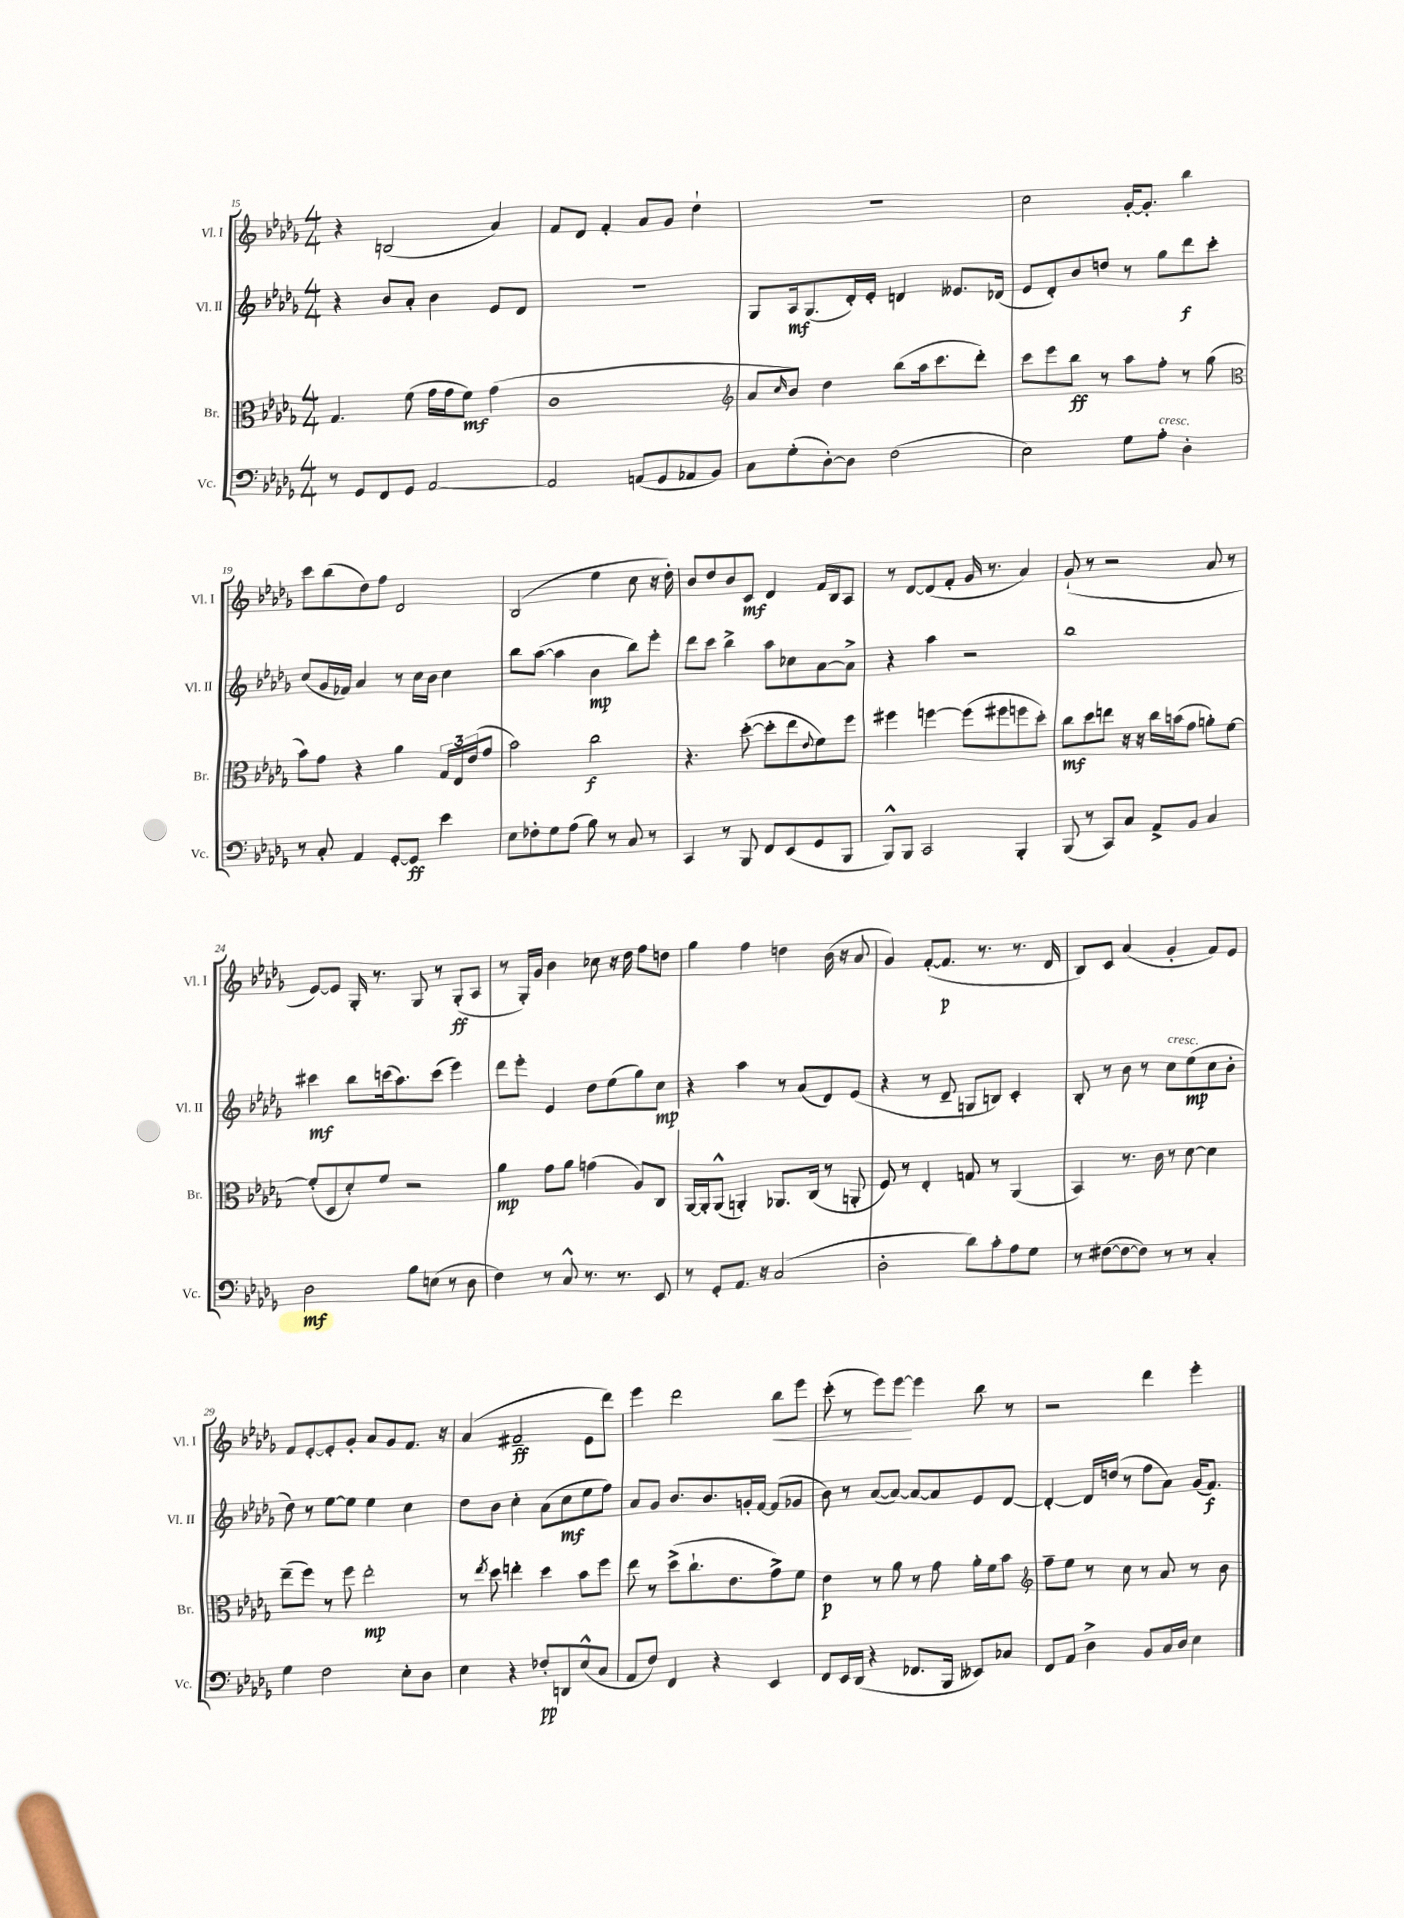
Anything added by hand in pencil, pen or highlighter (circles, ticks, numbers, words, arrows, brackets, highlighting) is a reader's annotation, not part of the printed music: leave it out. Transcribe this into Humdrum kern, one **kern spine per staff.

**kern	**kern	**kern	**kern
*staff4	*staff3	*staff2	*staff1
*clefF4	*clefC3	*clefG2	*clefG2
*k[b-e-a-d-g-]	*k[b-e-a-d-g-]	*k[b-e-a-d-g-]	*k[b-e-a-d-g-]
*M4/4	*M4/4	*M4/4	*M4/4
8r	4.G-/	4r	4r
8GG-/L	.	.	.
8FF/	.	8b-/L	(2B/
8GG-/J	(8f\	8a-'/J	.
[2AA-/	16g-\LL	4b-\	.
.	16g-\J	.	.
.	8f\J)	.	.
.	(4g-\	8e-/L	4a-/)
.	.	8d-/J	.
=	=	=	=
2AA-/]	1c	1r	8f/L
.	.	.	8d-/J
.	.	.	4f'/
(8AA/L	.	.	8a-/L
8GG-/	.	.	8g-/J
8AA-/	.	.	4dd-`\
8BB-/J)	.	.	.
=	=	=	=
*	*clefG2	*	*
8C\L	8a-/L	8G-/L	1r
.	16qqcc/	.	.
(8G-'\	8b-/J)	16A-/k	.
.	.	(8.G-/	.
[8D-'\)	4dd-\	.	.
8D-\]J	.	16d-'/L)	.
.	.	16e-'/JJ	.
(2F\	(8bb-\L	4d/	.
.	16aa-\k	.	.
.	8.ccc\	.	.
.	.	8.e--/L	.
.	8ddd-'\J)	.	.
.	.	(16d-/Jk	.
=	=	=	=
2E-\)	8ccc\L	8e-/L	2cc\
.	8eee-\	8d-'/)	.
.	8bb-\J	8b-/	.
.	8r	8dd/J	.
8G-\L	8aa-\L	8r	[16g-'/LK
.	.	.	8.g-'/]J
8A-'\J	8ff'\J	8gg-\L	.
4D-'\	8r	8ddd-\	4bb-\
.	(8gg-\	8ccc'\J	.
=	=	=	=
*	*clefC3	*	*
8r	8b-\L)	(8cc/L	8ccc\L
8C'/	8g-\J	16g-/L	(8bb-\
.	.	16f-/JJ)	.
4AA-/	4r	4a-/	8dd-\)
.	.	.	8ff\J
[8GG-'/L	4a-\	8r	2d-/
8GG-/]J	.	16cc\LL	.
.	.	16b-\JJ	.
4e-\	24G-/LL	4cc\	.
.	24E-/	.	.
.	(24e-/J	.	.
.	8g-/J	.	.
=	=	=	=
8E-\L	2b-\)	8bb-\L	(2B-/
8F-'\	.	([8aa-\J	.
8G-\	.	4aa-\]	.
(8A-\J	.	.	.
8B-\)	2cc\	4b-\	4ee-\
8r	.	.	.
8C/	.	8bb-\L)	8cc\
8r	.	8eee-'\J	16r
.	.	.	16dd-'\)
=	=	=	=
4CC/	4.r	8ddd-\L	8b-/L
.	.	8ccc\J	8dd-/
8r	.	4bb-^\	8b-/
8BBB-/	([8dd-'\	.	8c/J
8FF/L	8dd-'\]L	8aa-\L	4d-/
(8EE-/	8ee-\	8cc-\	.
.	8qqe-/	.	.
8GG-/	8f\)	[8a-\	16f/LL
.	.	.	16B-/J
8BBB-/J	8ff\J	8a-^\]J	8A-/J
=	=	=	=
8BBB-^^/L)	4ff#\	4r	8r
8BBB-/J	.	.	[8d-/L
2CC/	[4ff\	4aa-\	(8d-/]
.	.	.	8f'/J
.	(8ff\]L	2r	16g-/
.	.	.	8.r
.	8ff#\	.	.
4BBB-'/	8ff\	.	4a-/)
.	8dd-'\J)	.	.
=	=	=	=
(8BBB-/	8cc\L	1bb-	(8g-`/
8r	8dd-\	.	8r
8CC/L)	8ee\J	.	2r
8C/J	16r	.	.
.	16r	.	.
8AA-^/L	16cc\LL	.	.
.	(16b\J	.	.
8BB-/J	8g-\J	.	.
4C/	8a'\L)	.	8a-/
.	[8f\J	.	8r
=	=	=	=
2D-\	(8f'/]L	4ccc#\	[8e-/L)
.	8D-/	.	8e-/]J
.	8d-'/)	8bb-\L	16G-'/
.	.	.	8.r
.	8f/J	(16ccc\k	.
.	.	8.aa-\)	.
8B-\L	2r	.	8G-/
(8E\J	.	(8ccc\J	8r
8r	.	4eee-\)	(8G-'/L
8D-\	.	.	8A-/J
=	=	=	=
4F\)	4a-\	8ddd-\L	8r
.	.	8eee-'\J	16G-'/LL)
.	.	.	16g-/JJ
8r	8g-\L	4e-/	4b-\
8C^^/	8a-\J	.	.
8.r	(4g\	8dd-\L	8cc-\
.	.	(8ee-\	16r
8.r	.	.	16dd-\
.	8A-/L)	8gg-\)	8ff\L
8EE-/	8C/J	8cc\J	8dd\J
=	=	=	=
8r	[16AA-/LL	4r	4gg-\
.	16AA-'/]J	.	.
8GG-'/L	(8AA-^^/J	.	.
8.AA-/J	4AA'/)	4aa-\	4ff\
16r	.	.	.
(2C/	8.AA-/L	8r	4dd\
.	.	(8a-/L	.
.	(16C/Jk	.	.
.	8r	8d-/)	(16b-\
.	.	.	16r
.	8AA'/	(8e-/J	8a-/
=	=	=	=
2D-'\	8F/)	4r	4g-/)
.	8r	.	.
.	4E-'/	8r	([8f'/L
.	.	8d-~/	8.f/]J
8d-\L)	8G/	8G/L	.
.	.	.	8.r
8c'\	8r	8B/J)	.
8A-\	(4AA-/	4c'/	8.r
8G-\J	.	.	.
.	.	.	16d-/
=	=	=	=
8r	4BB-/)	8B-'/	8B-/L)
([8F#\L	.	8r	8c/J
8F#\_	8.r	8b-\	(4a-/
8F#\]J)	.	8r	.
.	16c\	.	.
8r	8r	8cc\L	4g-'/
8r	[8d-\	(8ee-\	.
4C'/	4d-\]	8cc\	8f/L)
.	.	8b-'\J	8e-/J
=	=	=	=
4G-\	(8ee-~\L	8dd-\)	8f/L
.	8ff\J)	8r	[8e-'/
2F\	8r	[8ee-\L	8e-'/]
.	8ff\	8ee-\]J	8g-'/J
.	2ee-'\	4ee-\	8a-/L
.	.	.	8g-/
8E-'\L	.	4cc\	8.f/J
8D-\J	.	.	.
.	.	.	16r
=	=	=	=
4E-\	8r	8dd-\L	(4a-/
.	8qee-/	.	.
.	8dd-\	8b-\J	.
4r	4ee'\	4cc'\	2f#~/
8F-'/L	4dd-\	(8a-\L	.
8DD/	.	8cc\	.
(8E-^^/	8b-\L	8ee-\	8e-\L
8C/J	8ff\J	8ff\J)	8ddd-\J)
=	=	=	=
8AA-/L	8ee-\	8a-/L	4eee-\
8F/J)	8r	8g-/J	.
4FF/	(8dd-^\L	8.b-/L	2ddd-\
.	8.cc`\	.	.
.	.	8.b-/	.
4r	.	.	.
.	8.e-\	.	.
.	.	16g'/L	.
.	.	[16f/JJ	.
4EE-/	8g-^\)	(8f/]L	8bb-\L
.	8f\J	8g-/J	8eee-\J
=	=	=	=
8FF/L	4e-\	8b-\)	(8ccc'\
16EE-/L	.	8r	8r
(16DD-/JJ	.	.	.
4r	8r	([8a-/L	8eee-\L)
.	8a-\	8a-/_J)	[8eee-\J
8.FF-/L	8r	8a-/_L	4eee-\]
.	8g-\	8a-/]	.
16BBB-/Jk	.	.	.
8EE--/L)	16a-'\LL	8e-/	8bb-\
.	16f\J	.	.
8C-/J	8b-\J	[8d-/J	8r
=	=	=	=
*	*clefG2	*	*
8FF/L	8ff~\L	4d-'/_	2r
8AA-/J	8ee-\J	.	.
4D-^\	8r	16d-/]LL	.
.	.	(16dd/JJ	.
.	8cc\	8r	.
8BB-/L	8r	8ff\L	4ddd-\
16C/L	8a-/	8a-\J)	.
16D-/JJ	.	.	.
4E-\	8r	(16g-/LK	4eee-'\
.	.	8.f/J)	.
.	8b-\	.	.
==	==	==	==
*-	*-	*-	*-
